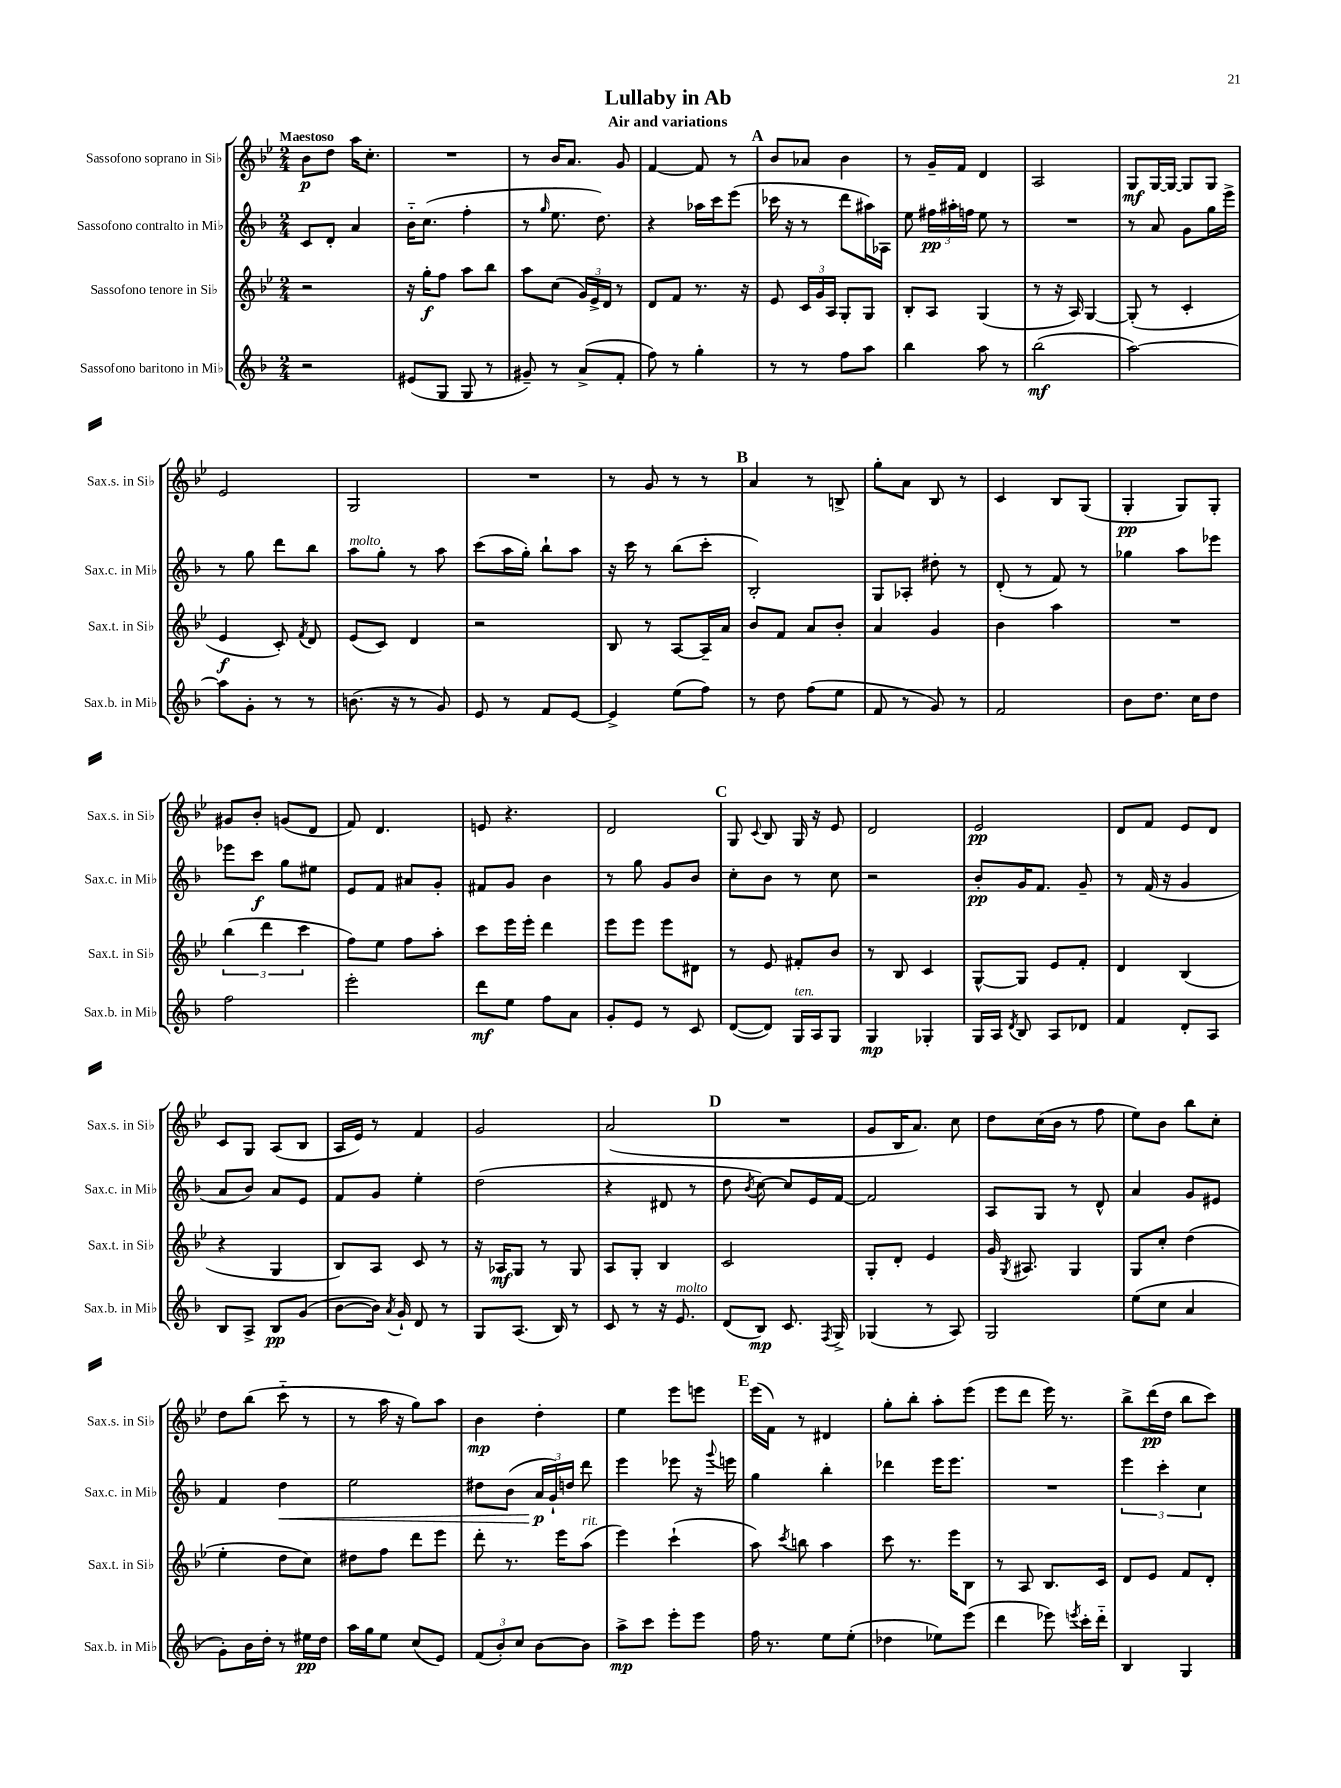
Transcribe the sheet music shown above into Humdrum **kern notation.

**kern	**kern	**kern	**kern
*staff4	*staff3	*staff2	*staff1
*clefG2	*clefG2	*clefG2	*clefG2
*k[b-]	*k[b-e-]	*k[b-]	*k[b-e-]
*M2/4	*M2/4	*M2/4	*M2/4
2r	2r	8c	8b-
.	.	8d'	8dd
.	.	4a	16aa
.	.	.	8.cc'
=	=	=	=
(8e#	16r	16b-'~	2r
.	16gg'	(8.cc	.
8G	8ff	.	.
8G	8aa	4ff'	.
8r	8bb-	.	.
=	=	=	=
8g#~)	8aa	8r	8r
.	.	16qqgg	.
8r	(8cc	8.ee	16b-
.	.	.	8.a
(8a^	24g)	.	.
.	24e-^	.	.
.	.	8.dd)	.
.	24d	.	.
8f'	8r	.	8g
=	=	=	=
8ff)	8d	4r	[4f
8r	8f	.	.
4gg'	8.r	16aa-	8f]
.	.	16ccc	.
.	.	(8eee	8r
.	16r	.	.
=	=	=	=
8r	8e-	16ccc-	8b-
.	.	16r	.
8r	24c	8r	8a-
.	24g	.	.
.	24A	.	.
8ff	8G'	8ddd	4b-
8aa	8G	16aa#)	.
.	.	16A-	.
=	=	=	=
4bb-	8B-'	8ee	8r
.	8A	24ff#	16g~
.	.	24aa#'	.
.	.	.	16f
.	.	24ff	.
8aa	(4G	8ee	4d
8r	.	8r	.
=	=	=	=
(2bb-	8r	2r	2A
.	16r	.	.
.	16A)	.	.
.	[4G	.	.
=	=	=	=
[2aa)	(8G']	8r	8G
.	8r	8a	[16G
.	.	.	16G_
.	4c'	8g	8G]
.	.	16gg	8G
.	.	16eee^	.
=	=	=	=
8aa]	4e-	8r	2e-
8g'	.	8gg	.
8r	8c')	8ddd	.
.	8qf	.	.
8r	8d	8bb-	.
=	=	=	=
(8.b	(8e-	8aa	2G
.	8c)	8gg'	.
16r	.	.	.
8r	4d	8r	.
8g)	.	8aa	.
=	=	=	=
8e	2r	(8ccc	2r
8r	.	16aa	.
.	.	16gg')	.
8f	.	8bb-`	.
[8e	.	8aa	.
=	=	=	=
4e^]	8B-	16r	8r
.	.	16ccc	.
.	8r	8r	8g
(8ee	[8A	(8bb-	8r
8ff)	16A~]	8ccc'	8r
.	16a	.	.
=	=	=	=
8r	8b-	2B-')	4a
8dd	8f	.	.
(8ff	8a	.	8r
8ee	8b-'	.	8B^
=	=	=	=
8f	4a	8G	8gg'
8r	.	8A-'	8a
8g)	4g	8dd#'	8B-
8r	.	8r	8r
=	=	=	=
2f	4b-	(8d'	4c
.	.	8r	.
.	4aa	8f)	8B-
.	.	8r	(8G
=	=	=	=
8b-	2r	4gg-	4G'
8.dd	.	.	.
.	.	8aa	8G)
16cc	.	.	.
8dd	.	8eee-	8G'
=	=	=	=
2ff	(6bb-	8eee-	8g#
.	.	8ccc	8b-'
.	6ddd	.	.
.	.	8gg	(8g
.	6ccc	.	.
.	.	8ee#	8d
=	=	=	=
2eee'	8ff)	8e	8f)
.	8ee-	8f	4.d
.	8ff	8a#	.
.	8aa'	8g'	.
=	=	=	=
8ddd	8ccc	8f#	8e
8ee	16eee-	8g	4.r
.	16eee-'	.	.
8ff	4ddd	4b-	.
8a	.	.	.
=	=	=	=
8g'	8eee-	8r	2d
8e	8eee-	8gg	.
8r	8eee-	8g	.
8c	8d#	8b-	.
=	=	=	=
([8d	8r	8cc'	8G
.	.	.	8qqc
8d])	8e-	8b-	8B-
16G	8f#'	8r	16G
16A	.	.	16r
8G	8b-	8cc	8e-
=	=	=	=
4G	8r	2r	2d
.	8B-	.	.
4G-'	4c	.	.
=	=	=	=
16G	[8G^^	8b-'	2e-
16A	.	.	.
8qd	.	.	.
8B-	8G]	16g	.
.	.	8.f	.
8A	8e-	.	.
8d-	8f'	8g~	.
=	=	=	=
4f	4d	8r	8d
.	.	(16f	8f
.	.	16r	.
8d'	(4B-	4g	8e-
8A	.	.	8d
=	=	=	=
8B-	4r	8a	8c
8A^	.	8b-)	8G
8B-	4G	8a	(8A
(8g	.	8e	8B-
=	=	=	=
[8b-	8B-)	8f	16A
.	.	.	16e-)
16b-])	8A	8g	8r
8qa	.	.	.
16g`	.	.	.
8d	8c	4ee'	4f
8r	8r	.	.
=	=	=	=
8G	16r	(2dd	2g
.	16A-	.	.
(8.A	8G	.	.
.	8r	.	.
16B-)	.	.	.
8r	8G	.	.
=	=	=	=
8c	8A	4r	(2a
8r	8G'	.	.
16r	4B-	8d#	.
8.e	.	.	.
.	.	8r	.
=	=	=	=
(8d	2c	8dd	2r
.	.	8qb-	.
8B-)	.	[8cc)	.
8.c	.	8cc]	.
.	.	16e	.
8qF	.	.	.
16G^	.	[16f	.
=	=	=	=
(4G-	8G'	2f]	8g
.	8d'	.	16B-
.	.	.	8.a)
8r	4e-	.	.
8A)	.	.	8cc
=	=	=	=
2G	16g	8A	8dd
.	8qG	.	.
.	8.A#	.	.
.	.	8G	(16cc
.	.	.	16b-
.	4G	8r	8r
.	.	8d^^	8ff
=	=	=	=
(8ee	8G	4a	8ee-)
8cc	8cc'	.	8b-
4a	(4dd	8g	8bb-
.	.	8e#	8cc'
=	=	=	=
8g')	4ee-'	4f	8dd
16b-	.	.	(8bb-
16dd'	.	.	.
8r	8dd	4dd	8ccc'~
16ee#	8cc)	.	8r
16dd	.	.	.
=	=	=	=
16aa	8dd#	2ee	8r
16gg	.	.	.
8ee	8ff	.	16aa
.	.	.	16r
(8cc	8ddd	.	8gg)
8e)	8eee-	.	8aa
=	=	=	=
(12f	8ddd'	8dd#	4b-
12b-')	.	.	.
.	8.r	(8b-	.
12cc	.	.	.
[8b-	.	24a	4dd'
.	.	24g`)	.
.	16eee-	.	.
.	.	24dd	.
8b-]	(8aa	8ddd	.
=	=	=	=
8aa^	4eee-)	4eee	4ee-
8ccc	.	.	.
8eee'	(4ccc`	8eee-	8eee-
8eee	.	16r	8eee
.	.	8qqggg	.
.	.	16eee	.
=	=	=	=
16ff	8aa)	4gg	(16eee-
8.r	.	.	16f)
.	8qccc	.	.
.	8bb	.	8r
8ee	4aa	4bb-'	4d#
(8ee'	.	.	.
=	=	=	=
4dd-	8ccc	4ddd-	8gg'
.	8.r	.	8bb-'
8ee-)	.	16eee	8aa'
.	16eee-	8.eee	.
(8eee	8B-	.	(8eee-
=	=	=	=
4ddd	8r	2r	8eee-
.	8A	.	8ddd
8eee-)	8.B-	.	16eee-)
.	.	.	8.r
8qeee	.	.	.
16ccc'	.	.	.
16ddd'~	16c	.	.
=	=	=	=
4B-	8d	6eee	8bb-^
.	8e-	.	(16ddd
.	.	6ccc'	.
.	.	.	16dd
4G	8f	.	8bb-
.	.	6cc	.
.	8d'	.	8ccc)
==	==	==	==
*-	*-	*-	*-
